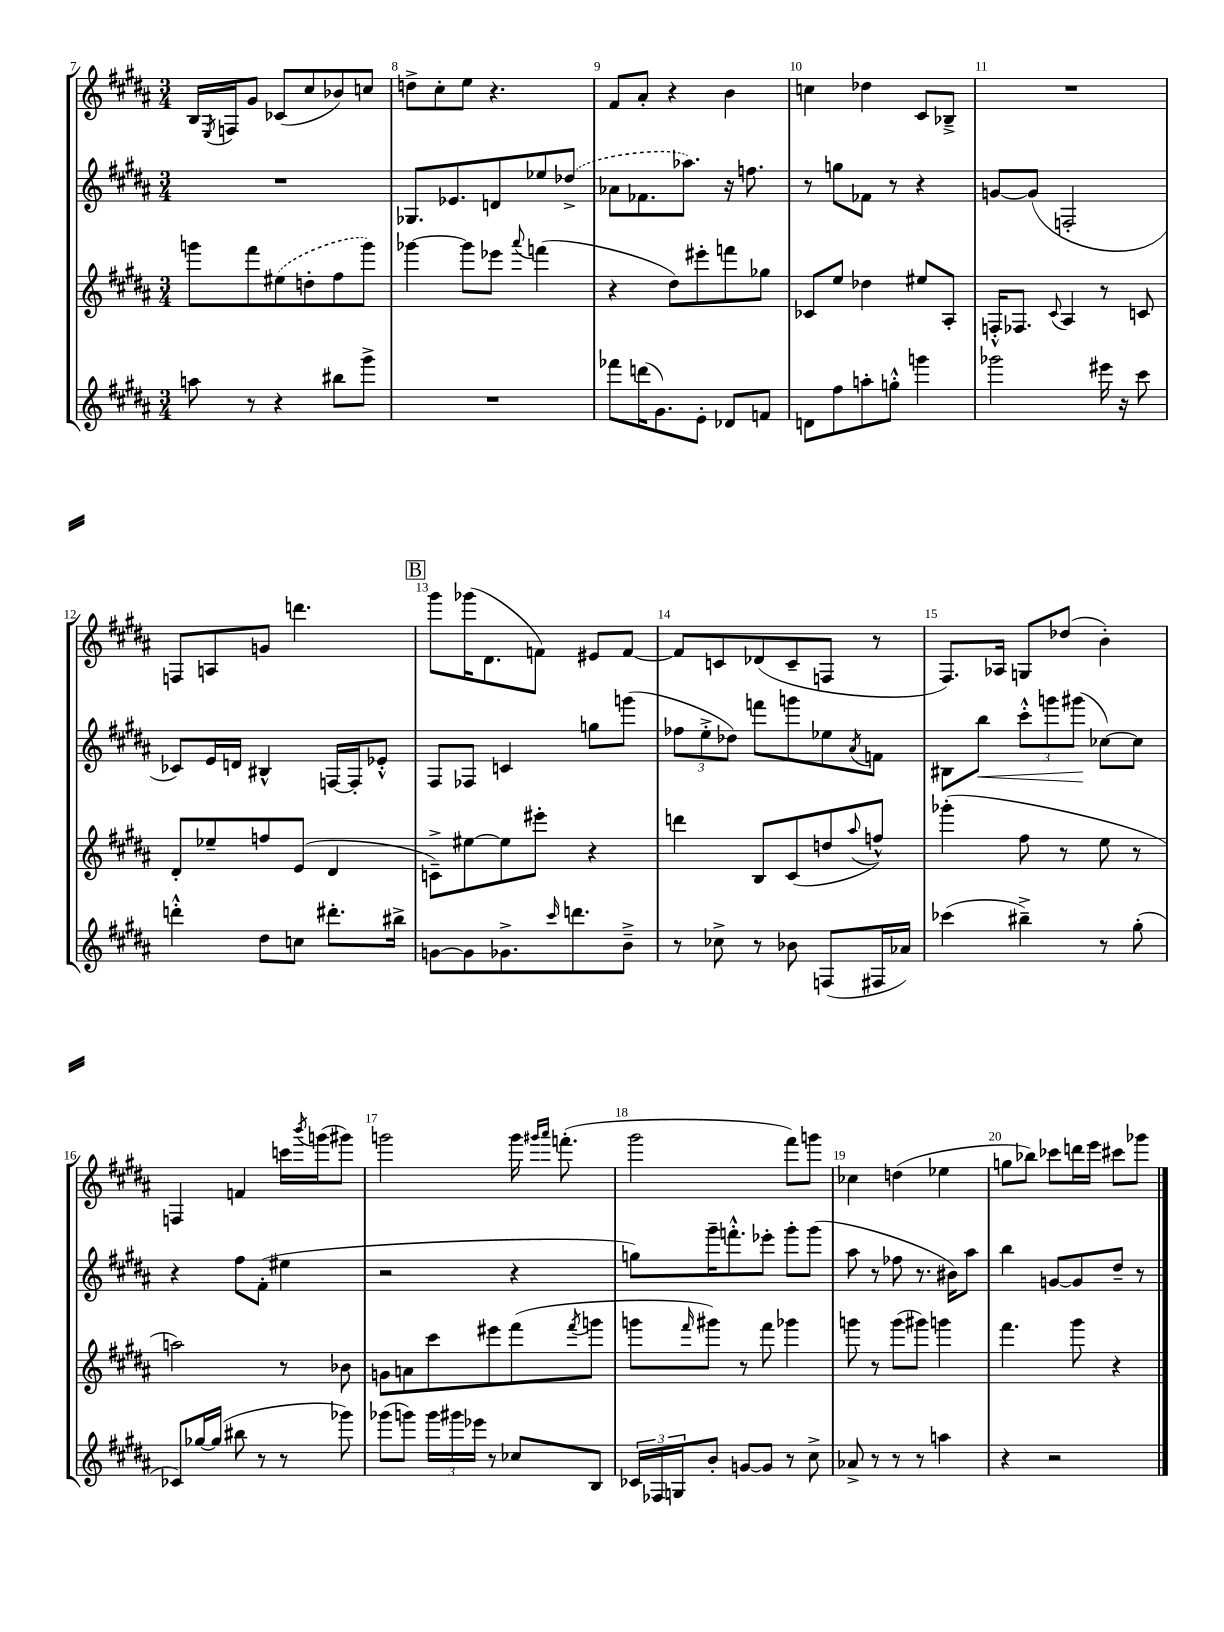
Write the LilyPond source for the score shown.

<<
\new StaffGroup <<
\new Staff = "s0" {
    \clef treble \key b \major \numericTimeSignature \time 3/4
    b16 \acciaccatura { e8 } f16 gis'8 ces'8( cis''8 bes'8) c''8 |
    d''8-> cis''8-. e''8 r4. |
    fis'8 ais'8-. r4 b'4 |
    c''4 des''4 cis'8 bes8---> |
    R2. |
    f8 a8 g'8 d'''4. |
    \mark \markup { \box "B" } gis'''8 ges'''16( dis'8. f'8) eis'8 f'8~ |
    f'8 c'8 des'8( c'8-- f8 r8 |
    fis8.) aes16 g8 des''8( b'4-.) |
    f4 f'4 c'''16 \acciaccatura { b'''8 } g'''16( gis'''8) |
    g'''2 g'''16 \grace { gis'''16 ais'''16 } f'''8.-.( |
    gis'''2 fis'''8) g'''8 |
    ces''4 d''4( ees''4 |
    g''8 bes''8) ces'''8 d'''16 e'''16 cis'''8 ges'''8 \bar "|." |
}
\new Staff = "s1" {
    \clef treble \key b \major \numericTimeSignature \time 3/4
    R2. |
    ges8. ees'8. d'8 ees''8 \once \slurDashed des''8->( |
    aes'8 fes'8. aes''8.) r16 f''8. |
    r8 g''8 fes'8 r8 r4 |
    g'8~ g'8( f2-. |
    ces'8) e'16 d'16 bis4-^ f16~ f16-. ees'8-.-^ |
    \mark \markup { \box "B" } fis8 fes8 c'4 g''8 g'''8( |
    \tuplet 3/2 { fes''8 e''8-.-> des''8) } f'''8 g'''8 ees''8 \acciaccatura { ais'8 } f'8 |
    bis8 b''8\< \tuplet 3/2 { cis'''8-.-^ g'''8 gis'''8\!( } ces''8~) ces''8 |
    r4 fis''8 fis'8-.( eis''4 |
    r2 r4 |
    g''8) gis'''16-- f'''8.-.-^ ees'''8-. gis'''8-. gis'''8( |
    ais''8 r8 fes''8 r8. bis'16) ais''8 |
    b''4 g'8~ g'8 dis''8-- r8 \bar "|." |
}
\new Staff = "s2" {
    \clef treble \key b \major \numericTimeSignature \time 3/4
    g'''8 fis'''8 \once \slurDashed eis''8( d''8-. fis''8 g'''8) |
    ges'''4~ ges'''8 ees'''8 \appoggiatura { ais'''8 } f'''4( |
    r4 dis''8) eis'''8-. f'''8 ges''8 |
    ces'8 e''8 des''4 eis''8 ais8-. |
    f16-.-^ fes8. \appoggiatura { cis'8 } ais4 r8 c'8 |
    dis'8-. ees''8-- f''8 e'8( dis'4 |
    \mark \markup { \box "B" } c'8--->) eis''8~ eis''8 eis'''8-. r4 |
    d'''4 b8 cis'8( d''8 \appoggiatura { ais''8 } f''8-^) |
    ges'''4-.( fis''8 r8 e''8 r8 |
    a''2) r8 bes'8 |
    g'8 a'8 cis'''8 eis'''8 fis'''8( \acciaccatura { fis'''8 } g'''8 |
    g'''8 \grace { fis'''16 } gis'''8) r8 fis'''8 ges'''4 |
    g'''8 r8 g'''8( gis'''8) g'''4 |
    fis'''4. gis'''8 r4 \bar "|." |
}
\new Staff = "s3" {
    \clef treble \key b \major \numericTimeSignature \time 3/4
    a''8 r8 r4 bis''8 gis'''8-> |
    R2. |
    fes'''8 d'''16( gis'8.) e'8-. des'8 f'8 |
    d'8 fis''8 a''8-. g''8-.-^ g'''4 |
    ges'''2 eis'''16 r16 cis'''8 |
    d'''4-.-^ dis''8 c''8 dis'''8.-. bis''16-> |
    \mark \markup { \box "B" } g'8~ g'8 ges'8.-> \grace { cis'''16 } d'''8. b'8---> |
    r8 ces''8-> r8 bes'8 f8( fis16 aes'16) |
    ces'''4( bis''4--->) r8 gis''8-.( |
    ces'8) ges''16~ ges''16( bis''8 r8 r8 ges'''8) |
    ges'''8( g'''8) \tuplet 3/2 { g'''16 gis'''16 ees'''16 } r8 ces''8 b8 |
    \tuplet 3/2 { ces'16 fes16 g16 } b'8-. g'8~ g'8 r8 cis''8-> |
    aes'8-> r8 r8 r8 a''4 |
    r4 r2 \bar "|." |
}
>>
>>
\layout { \context { \Score currentBarNumber = #7 \override BarNumber.break-visibility = ##(#f #t #t) barNumberVisibility = #all-bar-numbers-visible } }
